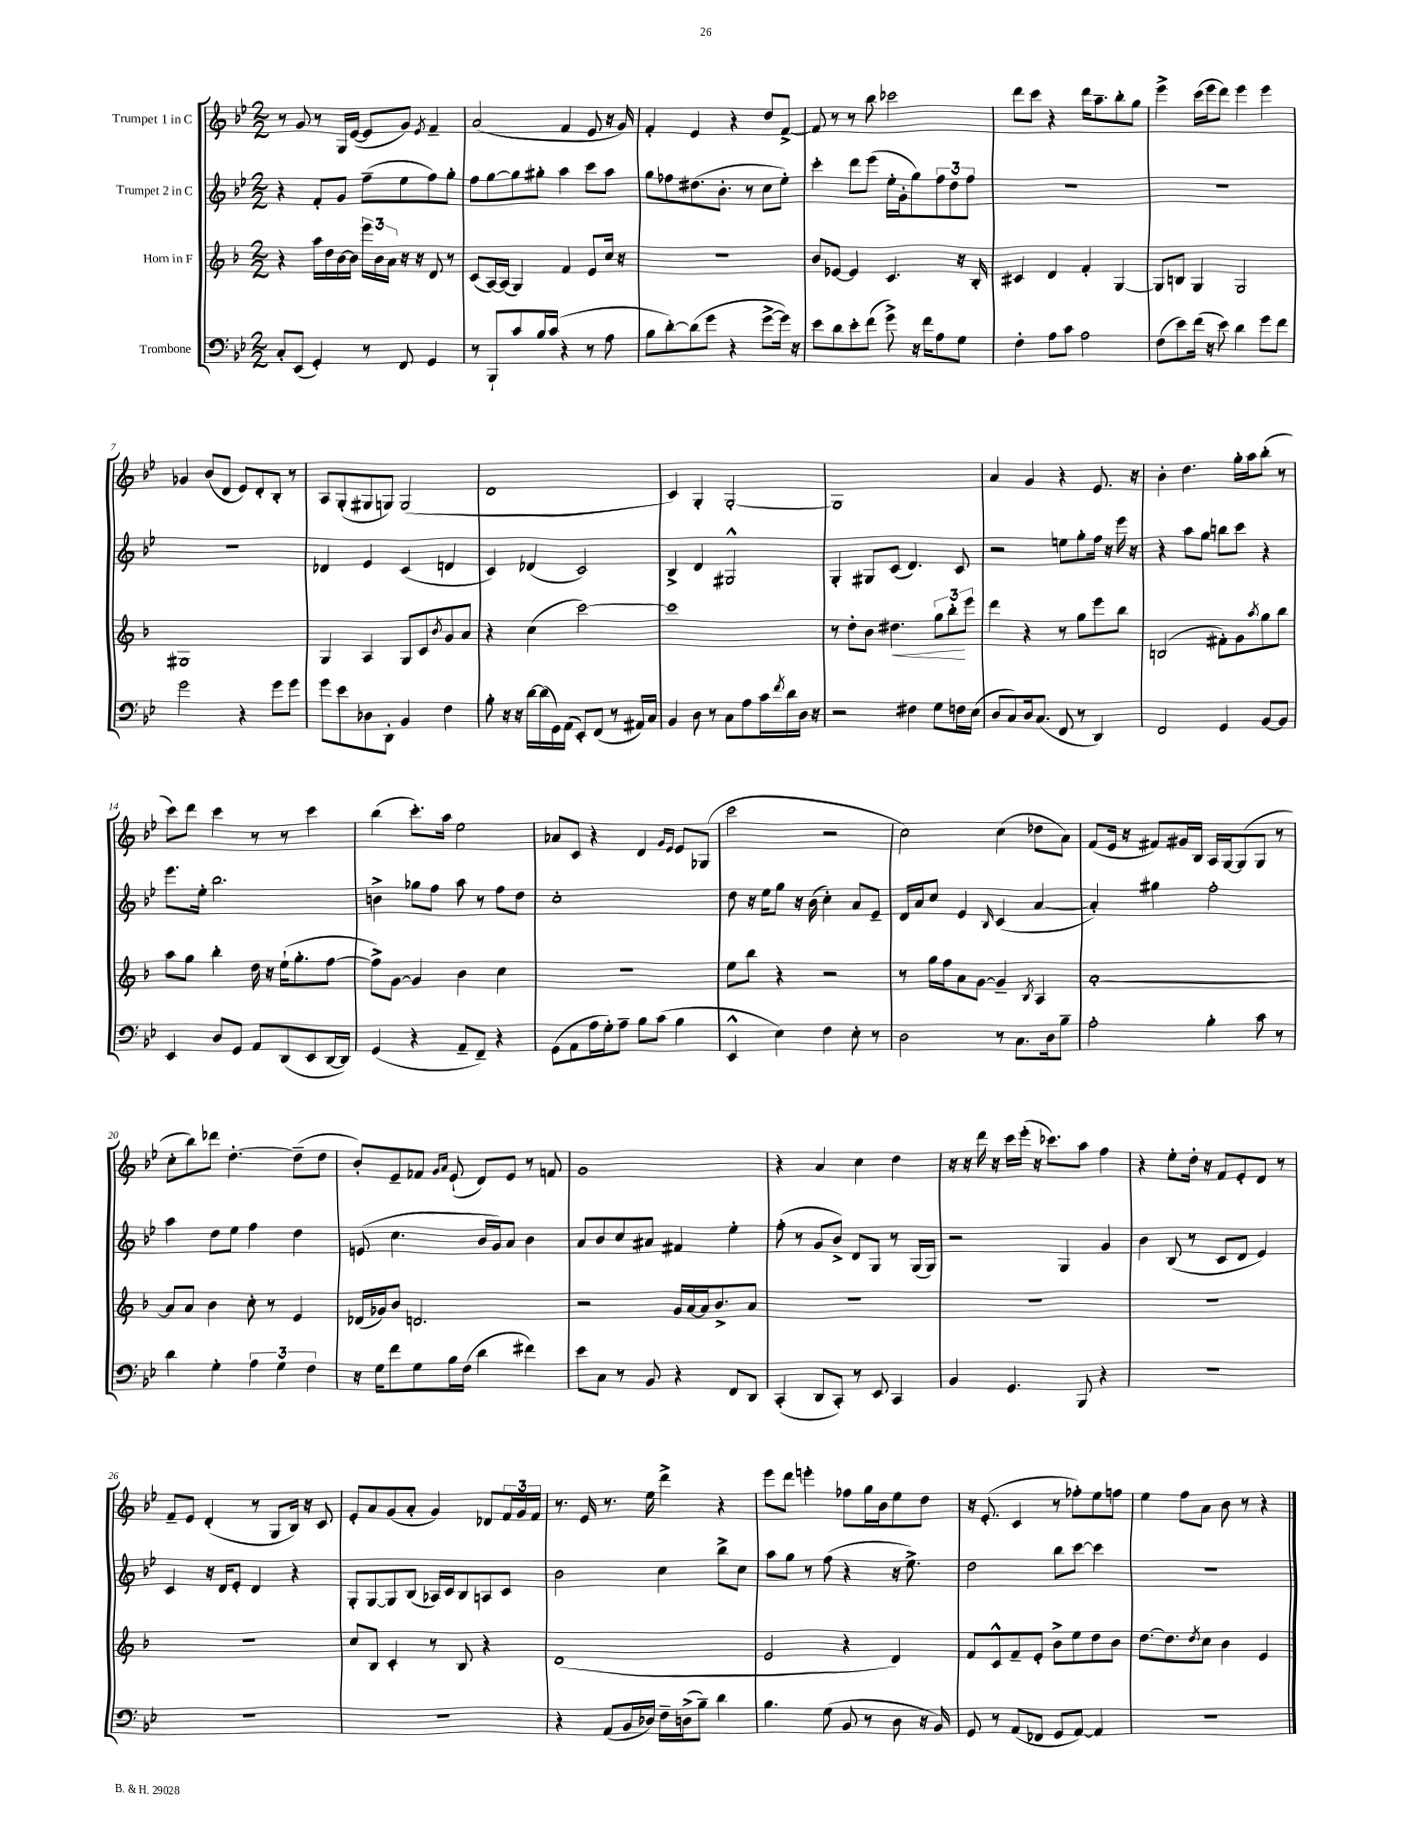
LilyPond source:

<<
\new StaffGroup <<
\new Staff = "s0" \with { instrumentName = "Trumpet 1 in C" } {
    \clef treble \key bes \major \numericTimeSignature \time 2/2
    r8 g'8 r8 g16 ees'16~( ees'8 g'8) \acciaccatura { ees'8 } f'4-- |
    a'2( f'4 ees'8 r16 g'16) |
    f'4-. ees'4 r4 d''8 f'8~-> |
    f'8 r8 r8 bes''8 ces'''2 |
    d'''8 c'''8 r4 d'''16 a''8.-- bes''8-. g''8 |
    ees'''4-> c'''16( ees'''16 d'''8) ees'''4 ees'''4 |
    ges'4 bes'8( d'8 ees'8) d'8-. bes8-. r8 |
    a8 g8-.( gis8 g8) g2( |
    d'1 |
    c'4) g4-. g2~-. |
    g1 |
    a'4 g'4 r4 ees'8. r16 |
    bes'4-. d''4. g''16-. a''16 bes''8-.( r8 |
    c'''8) d'''8 c'''4 r8 r8 c'''4 |
    bes''4( c'''8.-.) a''16 ees''2 |
    aes'8 c'8 r4 d'4 \grace { g'16 ees'16 } ees'8 ges8( |
    c'''2 r2 |
    c''2) c''4( des''8 a'8) |
    f'8( ees'16 r16 fis'8) gis'16 bes16 a16 g16~ g8( g8 r8 |
    c''8-. bes''8) des'''8 d''4.~-. d''8--( d''8 |
    bes'8-.) ees'8-- fes'8 \grace { g'16 a'16 } ees'8-!( d'8) ees'8 r8 f'8 |
    g'1 |
    r4 a'4 c''4 d''4 |
    r16 r16 d'''16 r16 c'''16 ees'''16-.( r16 ces'''8.) a''8 f''4 |
    r4 ees''8-. d''16-. r16 f'8 ees'8-. d'8 r8 |
    f'8-- ees'8 d'4-.( r8 g8 bes16) r16 c'8 |
    ees'8-. a'8 g'8( a'8-. g'4) des'8 \tuplet 3/2 { f'16 g'16 f'16 } |
    r8. ees'16 r8. ees''16 d'''4-> r4 |
    ees'''8 d'''8 e'''4-. fes''8 g''16 bes'16 ees''8 d''8 |
    r16 ees'8.-.( c'4 r8 fes''8-.) ees''8 f''8 |
    ees''4 f''8 a'8 bes'8 r8 r4 \bar "|." |
}
\new Staff = "s1" \with { instrumentName = "Trumpet 2 in C" } {
    \clef treble \key bes \major \numericTimeSignature \time 2/2
    r4 f'8-. g'8 f''8--( ees''8 f''8) g''8-. |
    f''8 g''8~ g''8 gis''8-. a''4 c'''8 a''8 |
    g''8 fes''8 dis''8.( bes'8.-. r8 c''8 ees''8-.) |
    c'''4-. d'''8 ees'''8( ees''16-. g'16-. g''8) \tuplet 3/2 { f''8 d''8 f''8 } |
    R1 |
    R1 |
    R1 |
    des'4 ees'4 c'4( d'4 |
    c'4) des'4( c'2) |
    bes4-> d'4 gis2-^ |
    g4-. gis8 c'8( d'4.) c'8 |
    r2 e''8 g''8-. f''16 r16 ees'''16 r16 |
    r4 a''8 g''8 b''8 c'''8 r4 |
    ees'''8. ees''16-. bes''2. |
    b'4-> ges''8 f''8 a''8 r8 f''8 d''8 |
    c''1-. |
    d''8 r16 ees''16 g''8 r16 bes'16( c''4-.) a'8 ees'8-- |
    d'16 a'16 c''8 ees'4 \grace { bes16 } c'4( a'4~ |
    a'4-.) gis''4 f''2-. |
    a''4 d''8 ees''8 f''4 d''4 |
    e'8( c''4. bes'16 g'16) a'8 bes'4 |
    a'8 bes'8 c''8 ais'8 fis'4 ees''4-. |
    f''8-.( r8 g'8 bes'8->) d'8 g8 r8 g16( g16) |
    r2 g4 g'4 |
    bes'4 bes8( r8 c'8 d'8 ees'4) |
    c'4 r16 d'16 ees'8-. d'4 r4 |
    g8-. g8~ g8 bes8( aes16) c'16 bes8 a8 c'8 |
    bes'2 c''4 bes''8-> c''8 |
    a''8 g''8 r8 f''8( r4 r16 ees''8.->) |
    d''2 bes''8 c'''8~ c'''4 |
    R1 \bar "|." |
}
\new Staff = "s2" \with { instrumentName = "Horn in F" } {
    \clef treble \key f \major \numericTimeSignature \time 2/2
    r4 a''16 d''16 bes'16~ bes'16 \tuplet 3/2 { e'''16 bes'16 a'16 } r16 r16 d'8 r8 |
    c'8( a16~) a16( g4) f'4 e'8 c''16 r16 |
    r1 |
    bes'8 ees'8~ ees'4 c'4. r16 bes16-. |
    cis'4 d'4 f'4-. g4~ |
    g8 b8 g4 g2 |
    gis1 |
    g4 a4 g8 c'8 \acciaccatura { bes'8 } g'8 a'8 |
    r4 c''4( c'''2~) |
    c'''1 |
    r8 d''8-. bes'8 dis''4.\< \tuplet 3/2 { g''8 bes''8-.\! e'''8 } |
    d'''4 r4 r8 g''8 e'''8 bes''8 |
    b2( fis'8-.) g'8 \acciaccatura { a''8 } g''8 bes''8 |
    a''8 g''8 bes''4-. d''16 r16 e''16-!( g''8.-. f''8~ |
    f''8->) g'8~ g'4 bes'4 c''4 |
    r1 |
    e''8 bes''8 r4 r2 |
    r8 g''16 f''16 a'8 g'8~ g'4-- \acciaccatura { bes8 } a4 |
    a'1~-. |
    a'8 a'8 bes'4 c''8-. r8 e'4 |
    des'16( ges'16) bes'8 d'2. |
    r2 g'16 a'16~ a'16 bes'8.-> a'8 |
    R1 |
    R1 |
    R1 |
    R1 |
    c''8 bes8 c'4-. r8 bes8 r4 |
    d'1( |
    e'2 r4 d'4) |
    f'8 c'8-^ f'8-- e'8-. bes'8-> e''8 d''8 bes'8 |
    d''8.~ d''8. \acciaccatura { d''8 } c''8 bes'4 e'4 \bar "|." |
}
\new Staff = "s3" \with { instrumentName = "Trombone" } {
    \clef bass \key bes \major \numericTimeSignature \time 2/2
    c8-. ees,8( g,4-.) r8 f,8 g,4 |
    r8 bes,,8-! c'8 bes16 c'16( r4 r8 a8 |
    bes8 d'8~-.) d'8( g'8 r4 g'8~-> g'16) r16 |
    ees'8 d'8 ees'8-. f'8( g'8->) r16 f'16 a8 g8 |
    f4-. a8 c'8 a2 |
    f8( ees'8) f'16( r16 ees'8) d'4 g'8 f'8 |
    g'2 r4 g'8 g'8 |
    g'8 ees'8 des8 d,8-. bes,4 f4 |
    bes8-. r16 r16 d'16~ d'16( g,16) a,16( ees,8-.) f,8( r8 ais,16) c16 |
    bes,4 d8 r8 c8 a8 c'16 \acciaccatura { f'8 } d'16 d16 r16 |
    r2 fis4 g8 f16 ees16( |
    d8 c8) d16 c8.( f,8 r8 d,4) |
    f,2 g,4 bes,8~ bes,8 |
    ees,4 d8 g,8 a,8 d,8( ees,8 d,16~ d,16) |
    g,4( r4 a,8-- f,8--) r4 |
    g,8( a,8 a16 g16-.) a8-- bes8 c'8( bes4 |
    ees,4-^ ees4) f4 ees8-. r8 |
    d2 r8 c8. d16 bes8-- |
    a2-. bes4-. c'8 r8 |
    d'4 g4-. \tuplet 3/2 { a4 g4 f4 } |
    r16 g16 f'8 g8 bes16 f16( d'4 fis'4) |
    ees'8 c8 r8 bes,8 r4 f,8 d,8 |
    c,4-.( d,8 c,8-.) r8 ees,8 c,4 |
    bes,4 g,4. bes,,8 r4 |
    R1 |
    R1 |
    R1 |
    r4 a,8( bes,16 des16) f16-- d16->( bes8--) d'4 |
    bes4. g8( bes,8 r8 d8 r16 bes,16) |
    g,8 r8 a,8( fes,8 g,8 a,8~) a,4 |
    R1 \bar "|." |
}
>>
>>
